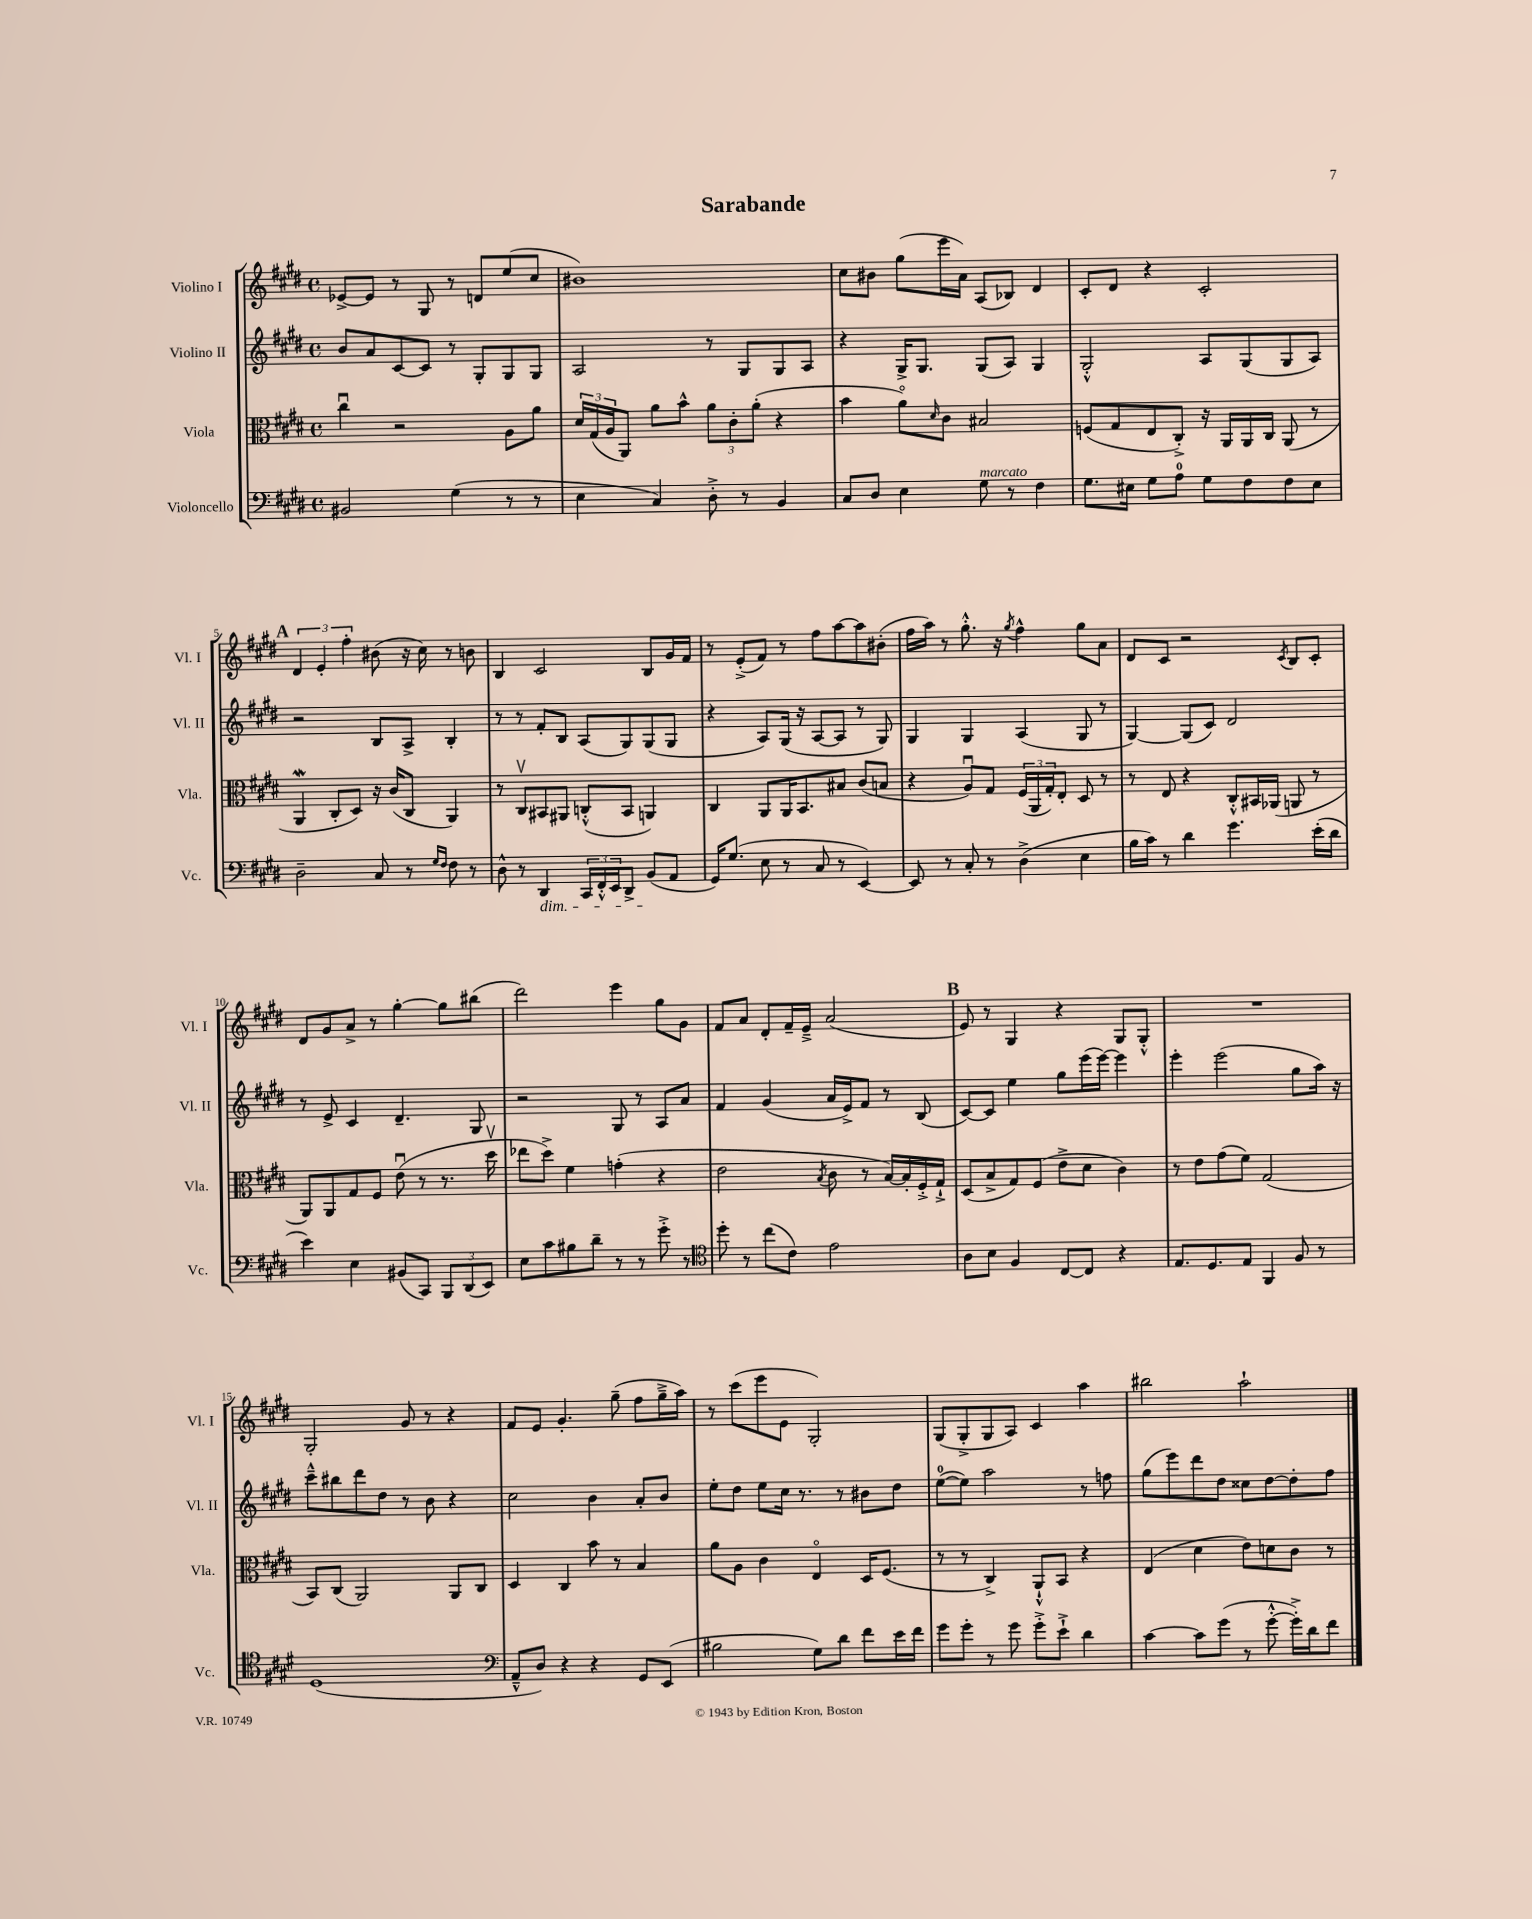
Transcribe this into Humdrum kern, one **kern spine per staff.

**kern	**kern	**kern	**kern
*staff4	*staff3	*staff2	*staff1
*clefF4	*clefC3	*clefG2	*clefG2
*k[f#c#g#d#]	*k[f#c#g#d#]	*k[f#c#g#d#]	*k[f#c#g#d#]
*M4/4	*M4/4	*M4/4	*M4/4
*met(c)	*met(c)	*met(c)	*met(c)
2BB#	4cc#u	8b	[8e-^
.	.	8a	8e-]
.	2r	[8c#	8r
.	.	8c#]	8G#
(4G#	.	8r	8r
.	.	8G#'	8d
8r	8A	8G#	(8ee
8r	8a	8G#	8cc#
=	=	=	=
4E	24d#	2A	1b#)
.	(24G#	.	.
.	24A	.	.
.	8AA)	.	.
4C#)	8a	.	.
.	8b^^	.	.
8D#'^	12a	8r	.
.	12c#'	.	.
8r	.	8G#	.
.	(12a'	.	.
4BB	4r	8G#	.
.	.	8A	.
=	=	=	=
8C#	4b	4r	8cc#
8D#	.	.	8b#
4E	8ao)	16G#^	(8gg#
.	.	8.G#	.
.	16qqd#	.	.
.	8c#	.	16eee
.	.	.	16a)
8G#	2B#	(8G#	(8A
8r	.	8A)	8B-)
4F#	.	4G#	4d#
=	=	=	=
8.G#	(8F	2G#'^^	8c#'
.	8G#	.	8d#
16E#	.	.	.
8G#	8E	.	4r
8A	8C#'^)	.	.
8G#	16r	8A	2c#'
.	16AA	.	.
8F#	16AA	(8G#	.
.	16C#	.	.
8F#	(8AA	8G#	.
8E#	8r	8A)	.
=	=	=	=
2D#~	4AA	2r	6d#
.	.	.	6e'
.	8C#'	.	.
.	.	.	6ff#'
.	8D#)	.	.
8C#	16r	8B	(8b#
.	(16c#	.	.
8r	8C#	8A^	16r
.	.	.	16cc#)
16qqG#	.	.	.
16qqF#	.	.	.
8F#	4AA)	4B'	8r
8r	.	.	8b
=	=	=	=
8D#^^	8r	8r	4B
8r	8C#v	8r	.
4DD#	8BB#	8f#'	2c#
.	8AA#	8B	.
24CC#	(8C'^^	(8A	.
24FF#'^^	.	.	.
24EE	.	.	.
8DD#^	8BB#	8G#)	.
(8BB	4AA)	(8G#	8B
8AA	.	8G#	16g#
.	.	.	16f#
=	=	=	=
16GG#)	4C#	4r	8r
(8.G#	.	.	.
.	.	.	(8e'^
8E	8AA	8A)	8f#)
8r	16AA	(16G#	8r
.	8.BB	16r	.
8C#	.	[8A	8ff#
8r	8B#	8A]	[8aa
[4EE)	(8c#	8r	8aa]
.	8B	8G#)	(8b#'
=	=	=	=
8EE]	4r	4G#	16ff#
.	.	.	16aa)
8r	.	.	8r
8C#'	8Au)	4G#	8.gg#'^^
8r	8G#	.	.
.	.	.	16r
.	.	.	8qgg#
(4D#^	(24F#	(4A	4ff#^^
.	24AA	.	.
.	24G#')	.	.
.	8E'	.	.
4E	8D#	8G#	8gg#
.	8r	8r	8a
=	=	=	=
16B	8r	[4G#)	8d#
16c#)	.	.	.
8r	8E	.	8c#
4d#	4r	(8G#]	2r
.	.	8c#)	.
4.g#	8C#'^^	2d#	.
.	16BB#	.	.
.	(16AA-	.	.
.	.	.	8qc#
.	8AA	.	8B
(16e'	8r	.	8c#'
16d#	.	.	.
=	=	=	=
4e)	8AA)	8r	8d#
.	8AA	8e^	8g#
4E	8G#	4c#	8a^
.	8F#	.	8r
(8BB#	(8eu	4.d#~	[4gg#'
8CC#)	8r	.	.
12BBB	8.r	.	8gg#]
(12DD#	.	.	.
.	.	8G#	(8bb#
12EE)	.	.	.
.	16dd#v	.	.
=	=	=	=
8E	8ee-	2r	2ddd#)
8c#	8dd#^)	.	.
8B#	4f#	.	.
8d#~	.	.	.
8r	(4g'	8G#	4eee
8r	.	8r	.
8g#'^	4r	8A	8gg#
8r	.	8a	8g#
=	=	=	=
*clefC4	*	*	*
8dd#'	2e	4f#	8f#
8r	.	.	8a
(8cc#	.	(4g#	8d#'
8c#)	.	.	16f#~
.	.	.	16e~^
.	8qB	.	.
2e	8c#	16a	(2a
.	.	16e^)	.
.	8r	8f#	.
.	[16B)	8r	.
.	16B']	.	.
.	16F#'^	(8B	.
.	16G#`^	.	.
=	=	=	=
8A	(8D#	[8c#)	8e)
8B	8B^	8c#]	8r
4F#	8G#)	4ee	4G#
.	(8F#	.	.
[8C#	8e^	8gg#	4r
8C#]	8d#	(16eee	.
.	.	[16eee)	.
4r	4c#)	4eee]	8G#
.	.	.	8G#'^^
=	=	=	=
8.E	8r	4eee'	1r
.	8e	.	.
8.D#	.	.	.
.	(8g#	(2eee	.
8E	8f#)	.	.
4FF#	(2G#	.	.
8F#	.	8gg#	.
8r	.	16aa)	.
.	.	16r	.
=	=	=	=
(1D#	8BB)	8ccc#~^^	2G#'
.	(8C#	8bb#	.
.	2AA)	8ddd#	.
.	.	8dd#	.
.	.	8r	8g#
.	.	8b	8r
.	8AA	4r	4r
.	8C#	.	.
=	=	=	=
*clefF4	*	*	*
8AA~^^	4D#	2cc#	8f#
8D#)	.	.	8e
4r	4C#	.	4.g#'
4r	8b	4b	.
.	8r	.	(8gg#~
8GG#	4B	8a'	8ff#
(8EE	.	8b	16gg#~^
.	.	.	16aa)
=	=	=	=
2B#	8a	8ee'	8r
.	8A	8dd#	(8ccc#
.	4c#	8ee	8eee
.	.	16cc#	8e
.	.	8.r	.
8G#)	4Eo	.	2G#')
8d#	.	8r	.
8f#	16D#	8b#	.
.	(8.F#	.	.
16e	.	8dd#	.
16f#	.	.	.
=	=	=	=
8g#	8r	([8ee	(8G#
8g#'	8r	8ee])	8G#'^
8r	4C#^)	2aa	8G#
8g#	.	.	8A)
8g#'^	8AA`^^	.	4c#
8e`^	8BB	.	.
4d#	4r	8r	4aa
.	.	8ff	.
=	=	=	=
[4c#	(4E	(8gg#	2bb#
.	.	8eee)	.
8c#]	4d#	8ddd#	.
(8g#	.	8dd#	.
8r	8e)	8cc##	2aa`
[8g#'^^	8d	[8dd#	.
16g#'^])	8c#	8dd#']	.
16d#	.	.	.
8f#	8r	8ff#	.
==	==	==	==
*-	*-	*-	*-
